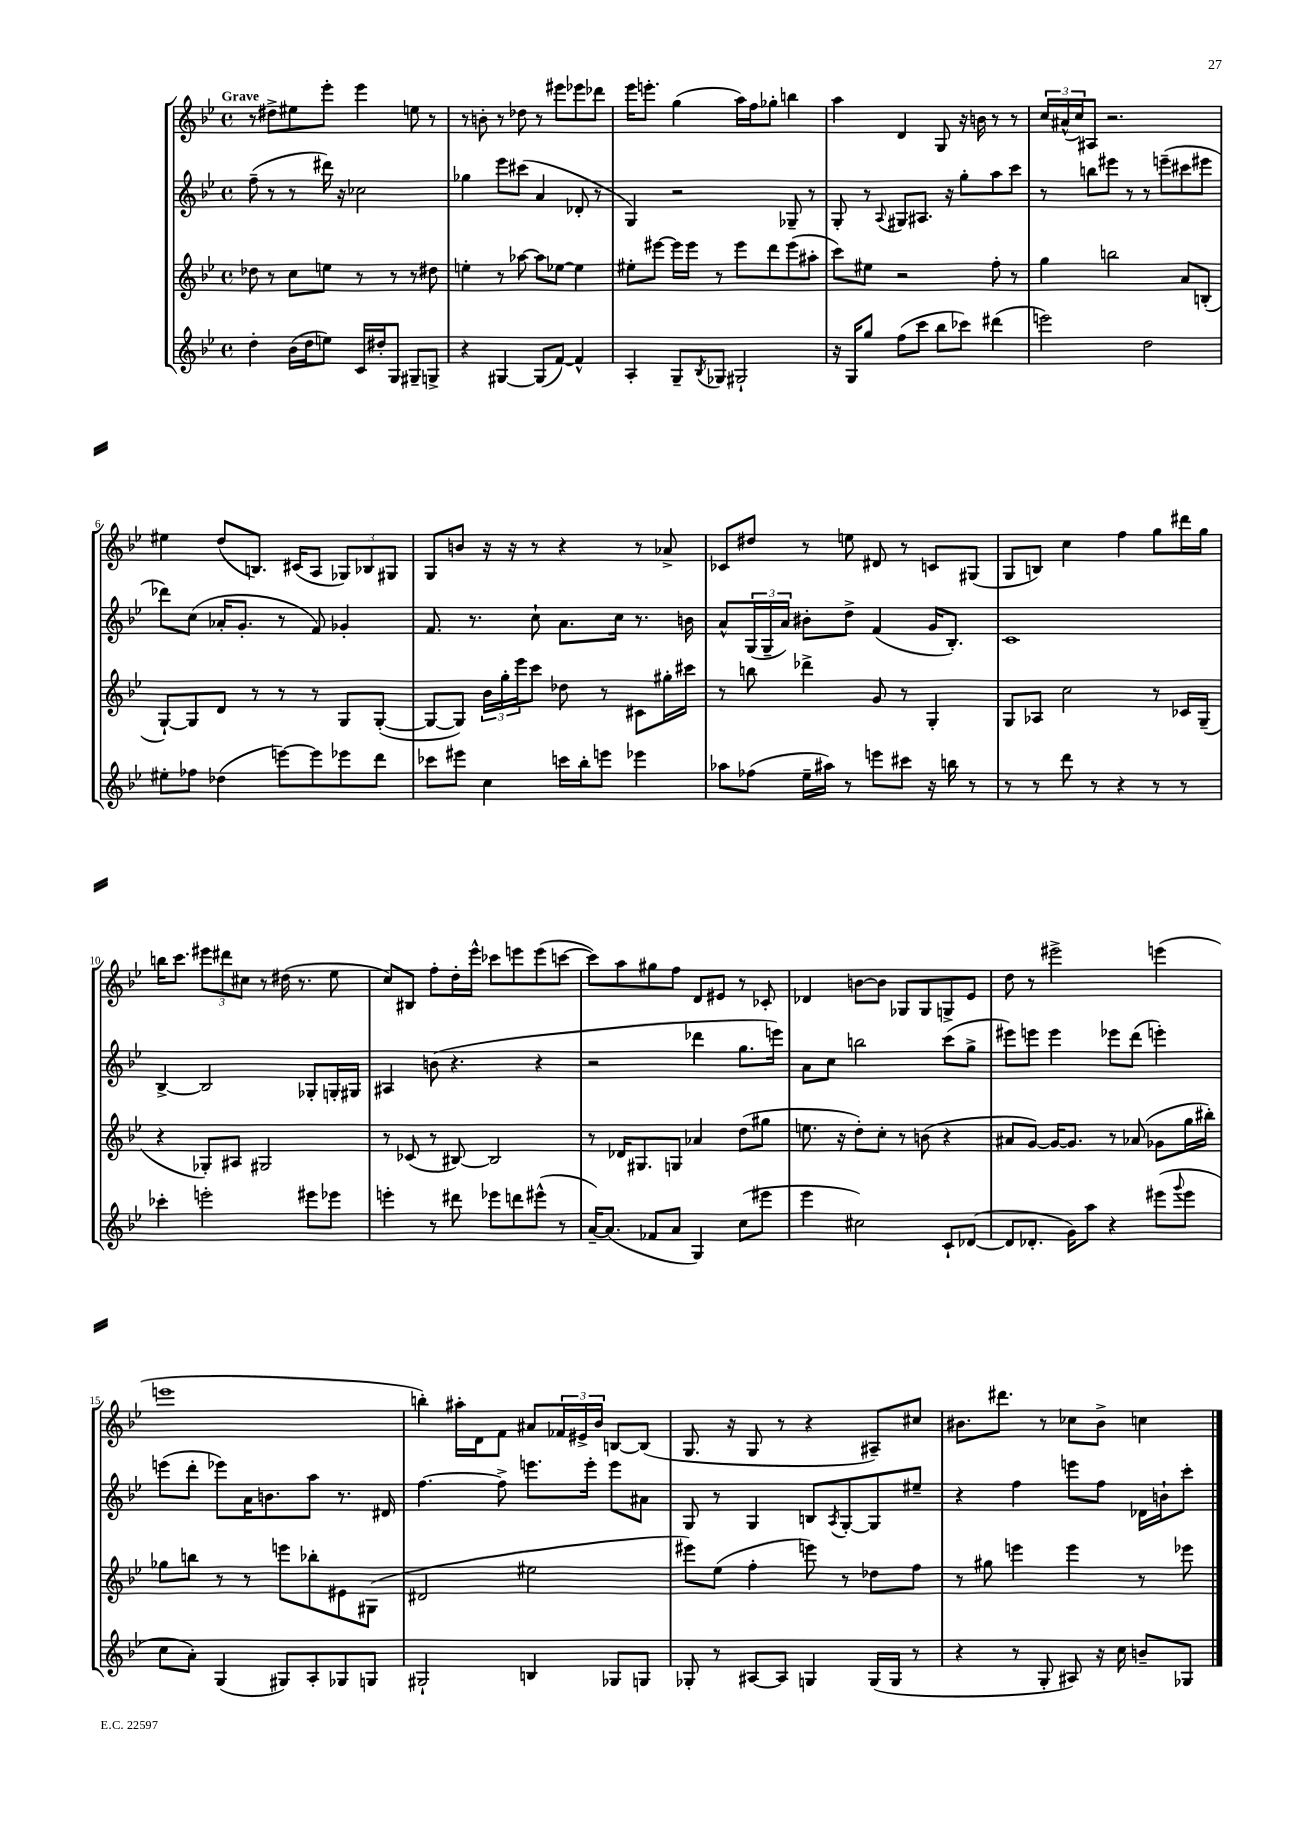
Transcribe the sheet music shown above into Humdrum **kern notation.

**kern	**kern	**kern	**kern
*staff4	*staff3	*staff2	*staff1
*clefG2	*clefG2	*clefG2	*clefG2
*k[b-e-]	*k[b-e-]	*k[b-e-]	*k[b-e-]
*M4/4	*M4/4	*M4/4	*M4/4
*met(c)	*met(c)	*met(c)	*met(c)
4dd'	8dd-	(8ff~	8r
.	8r	8r	8dd#^
(16b-	8cc	8r	8ee#
16dd	.	.	.
8ee)	8ee	16ddd#)	8eee-'
.	.	16r	.
16c	8r	2cc-	4eee-
16dd#'	.	.	.
8G	8r	.	.
8G#~	8r	.	8ee
8G^	8dd#	.	8r
=	=	=	=
4r	4ee'	4gg-	8r
.	.	.	8b'
[4G#	8r	8eee-	8r
.	[8aa-	(8ccc#	8dd-
(8G#]	8aa-]	4a	8r
[8f)	[8ee-	.	8eee#
4f^^]	4ee-]	8d-'	8eee-
.	.	8r	8ddd-
=	=	=	=
4A'	8ee#'	4G)	16eee-
.	.	.	8.eee'
.	[8eee#	.	.
8G~	16eee#]	2r	(4gg
.	16eee#	.	.
8qB-	.	.	.
8G-	8r	.	.
2G#`	8eee#	.	16aa)
.	.	.	16ff
.	8ddd	.	8gg-'
.	(8eee#	8G-~	4bb
.	8aa#'	8r	.
=	=	=	=
16r	8ccc)	8G'	4aa
16G	.	.	.
8gg	8ee#	8r	.
.	.	8qqA	.
(8ff	2r	8G#	4d
8ccc	.	8.A#	.
8bb-	.	.	8G
.	.	16r	.
8ccc-)	.	8gg'	16r
.	.	.	16b
(4ddd#	8ff'	8aa	8r
.	8r	8ccc	8r
=	=	=	=
2eee)	4gg	8r	24cc
.	.	.	(24a#^^
.	.	.	24cc)
.	.	8bb	8A#
.	2bb	8eee#	2.r
.	.	8r	.
2dd	.	8r	.
.	.	(8eee~	.
.	8a	8ccc#	.
.	(8B'	8eee#	.
=	=	=	=
8ee#'	[8G`)	8ddd-)	4ee#
8ff-	8G]	(8cc	.
(4dd-	8d	16a-'	(8dd
.	.	8.g'	.
.	8r	.	8.B)
[8eee)	8r	8r	.
.	.	.	(16c#
8eee]	8r	8f)	8A
8eee-	8G	4g-'	12G-)
.	.	.	12B-
8ddd	([8G'	.	.
.	.	.	12G#
=	=	=	=
8ccc-	8G_	8.f	8G
8eee#	8G])	.	8b
.	.	8.r	.
4cc	24b-	.	16r
.	24gg'	.	.
.	.	.	16r
.	24eee-	.	.
.	8ccc	8cc`	8r
16ccc	8dd-	8.a	4r
16bb-'	.	.	.
8eee	8r	.	.
.	.	16cc	.
4eee-	8c#	8.r	8r
.	16gg#'	.	8a-^
.	16ccc#	16b	.
=	=	=	=
8aa-	8r	8a^^	8c-
(8ff-	8bb	(24G	8dd#
.	.	24G~	.
.	.	24a)	.
16ee-~	4ddd-^	8b#'	8r
16aa#)	.	.	.
8r	.	8dd^	8ee
8eee	8g	(4f	8d#
8ccc#	8r	.	8r
16r	4G'	16g	8c
16bb	.	8.B-')	.
8r	.	.	(8G#
=	=	=	=
8r	8G	1c	8G
8r	8A-	.	8B)
8ddd	2cc	.	4cc
8r	.	.	.
4r	.	.	4ff
8r	8r	.	8gg
8r	16c-	.	16ddd#
.	(16G~	.	16gg
=	=	=	=
4ccc-'	4r	[4B-^	16bb
.	.	.	8.ccc
2eee'	8G-')	2B-]	12eee#
.	.	.	12ddd#
.	8A#	.	.
.	.	.	12cc#
.	2G#	.	8r
.	.	.	(16dd#
.	.	.	8.r
8eee#	.	8G-'	.
8eee-	.	16G'	8ee-
.	.	16G#	.
=	=	=	=
4eee'	8r	4A#	8cc)
.	(8c-	.	8B#
8r	8r	(8b	8ff'
8ddd#	[8B#)	4.r	16dd'
.	.	.	16eee-^^
8eee-	2B#]	.	8ccc-
8ddd	.	.	8eee
(8eee#^^	.	4r	(8eee
8r	.	.	[8ccc
=	=	=	=
[16a~)	8r	2r	8ccc])
(8.a]	.	.	.
.	16d-	.	8aa
.	8.G#	.	.
8f-	.	.	8gg#
8a	8G	.	8ff
4G)	4a-	4ddd-	8d
.	.	.	8e#
(8cc	(8dd	8.gg	8r
8eee#	8gg#	.	8c-'
.	.	16eee)	.
=	=	=	=
4eee-	8.ee	8a	4d-
.	.	8cc	.
.	16r	.	.
2cc#)	8dd')	2bb	[8b
.	8cc'	.	8b]
.	8r	.	8G-
.	(8b	.	8G-
8c`	4r	(8ccc	8G^
([8d-	.	8gg^	8e-
=	=	=	=
8d-]	8a#	8eee#)	8dd
8.d-'	[8g)	8eee	8r
.	16g_	4eee	2eee#^
16g)	8.g]	.	.
8aa	.	.	.
4r	8r	8eee-	.
.	(8a-	(8ddd	.
(8eee#	8g-	4eee')	(4eee
8qqggg	.	.	.
8eee#	16gg	.	.
.	16bb#')	.	.
=	=	=	=
8cc	8gg-	(8eee	1eee
8a')	8bb	8ddd'	.
(4G	8r	8eee-)	.
.	8r	16a	.
.	.	8.b	.
8G#)	8eee	.	.
8A'	8bb-'	8aa	.
8G-	8e#	8.r	.
8G	(8G#	.	.
.	.	16d#	.
=	=	=	=
2G#`	2d#	[4.ff	4bb')
.	.	.	16aa#'
.	.	.	16d
.	.	8ff^]	8f
4B	2ee#	8.eee	8a#
.	.	.	24f-
.	.	.	24e#^
.	.	16eee'	.
.	.	.	24b-
8G-	.	8eee	[8B
8G	.	8a#	(8B]
=	=	=	=
8G-'	8eee#)	8G	8.G
8r	(8ee-	8r	.
.	.	.	16r
[8A#	4ff'	4G	8G
8A#]	.	.	8r
4G	8eee)	8B	4r
.	.	8qA	.
.	8r	[8G'	.
(16G	8dd-	8G]	8A#~)
16G	.	.	.
8r	8ff	8ee#~	8cc#
=	=	=	=
4r	8r	4r	8.b#
.	8gg#	.	.
.	.	.	8.ddd#
8r	4eee	4ff	.
8G'	.	.	8r
8A#)	4eee	8eee	8cc-
16r	.	8ff	8b#^
16cc	.	.	.
8b~	8r	16d-	4cc
.	.	16b`	.
8G-	8eee-	8ccc'	.
==	==	==	==
*-	*-	*-	*-
